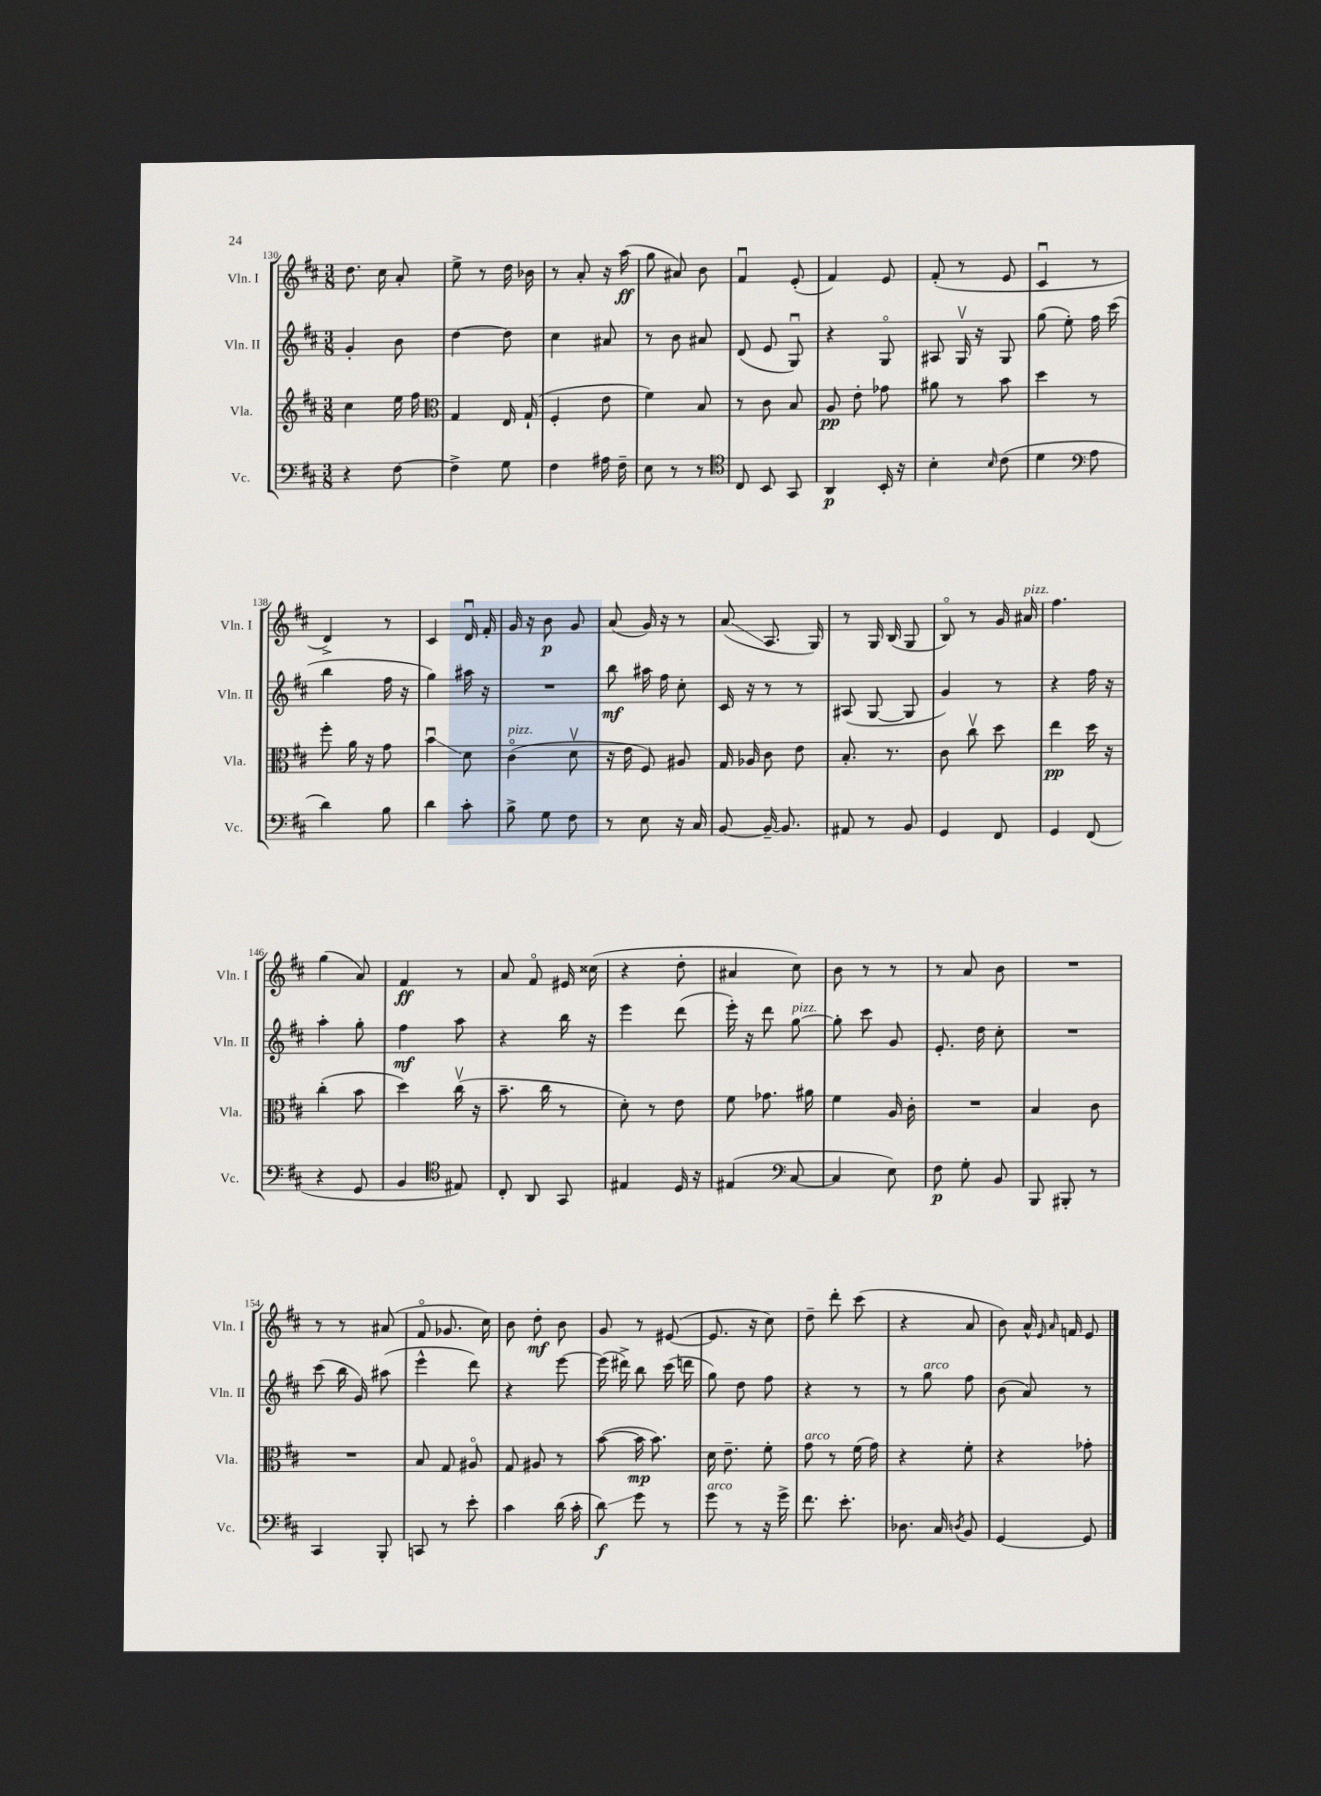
<<
\new StaffGroup <<
\new Staff = "s0" \with { instrumentName = "Vln. I" shortInstrumentName = "Vln. I" } {
    \clef treble \key d \major \numericTimeSignature \time 3/8
    \autoBeamOff d''8. cis''16 a'8-. |
    e''8-> r8 d''16 bes'16 |
    r8 a'8-. r16 a''16\ff( |
    g''8 ais'8) b'8 |
    fis'4\downbow e'8-.( |
    fis'4) e'8 |
    fis'8-.( r8 e'8 |
    cis'4\downbow r8 |
    d'4->) r8 |
    cis'4 d'16\downbow fis'16-. |
    g'16 r16 b'8\p g'8 |
    a'8( g'16) r16 r8 |
    a'8\glissando( a8. g16) |
    r8 g16 b16( g8 |
    b8\flageolet) r8 g'16 ais'16^\markup { \italic "pizz." } |
    fis''4. |
    g''4( a'8) |
    fis'4\ff r8 |
    a'8 fis'8\flageolet eis'16 cisis''16( |
    r4 d''8-. |
    ais'4 cis''8) |
    b'8 r8 r8 |
    r8 a'8 b'8 |
    R4. |
    r8 r8 ais'8( |
    fis'8\flageolet ges'8. cis''16) |
    b'8 d''8-.\mf b'8 |
    g'8 r8 eis'8~( |
    eis'8. r16 cis''8) |
    d''8-- d'''8-. cis'''8( |
    r4 a'8 |
    b'8) a'16-^ \grace { e'16 a'16 } f'16 e'8 \bar "|." |
}
\new Staff = "s1" \with { instrumentName = "Vln. II" shortInstrumentName = "Vln. II" } {
    \clef treble \key d \major \numericTimeSignature \time 3/8
    \autoBeamOff g'4-. b'8 |
    d''4~ d''8 |
    cis''4 ais'8 |
    r8 b'8 ais'8 |
    d'8( e'8 g8\downbow) |
    r4 g8\flageolet |
    ais8 g16\upbow r16 g8 |
    g''8( e''8-.) fis''16 cis'''16( |
    b''4 fis''16 r16 |
    g''4) ais''16 r16 |
    R4. |
    b''8\mf ais''16 fis''16 cis''8-. |
    cis'16 r16 r8 r8 |
    ais8( g8~ g8 |
    g'4) r8 |
    r4 fis''16 r16 |
    a''4-. g''8-. |
    fis''4\mf a''8 |
    r4 b''16 r16 |
    e'''4 d'''8( |
    e'''16-.) r16 d'''8 g''8~^\markup { \italic "pizz." } |
    g''8-. cis'''8 g'8 |
    e'8.-. d''16 cis''8-. |
    R4. |
    cis'''8( b''16 g'16) ais''8( |
    e'''4-^ d'''8) |
    r4 e'''8~ |
    e'''16( dis'''16->) b''8 cis'''16( d'''16 |
    g''8) d''8 fis''8 |
    r4 r8 |
    r8 g''8^\markup { \italic "arco" } fis''8 |
    b'8( a'8) r8 \bar "|." |
}
\new Staff = "s2" \with { instrumentName = "Vla." shortInstrumentName = "Vla." } {
    \clef treble \key d \major \numericTimeSignature \time 3/8
    \autoBeamOff cis''4 e''16 fis''16 |
    \clef alto g4 e16 g16-!( |
    fis4-. e'8 |
    fis'4) b8 |
    r8 cis'8 b8 |
    a8\pp e'8-. ges'8 |
    ais'8 r8 b'8 |
    d''4 r8 |
    fis''8-. a'16 r16 g'8 |
    b'4\downbow\glissando d'8 |
    cis'4\flageolet^\markup { \italic "pizz." }( d'8\upbow |
    r16 e'16 fis8) ais8 |
    g16 aes16 cis'8 e'8 |
    b8.-. r8. |
    cis'8 cis''8\upbow d''8 |
    e''4\pp d''16 r16 |
    cis''4-.( b'8 |
    d''4) cis''16\upbow( r16 |
    b'8.-- cis''16 r8 |
    d'8-.) r8 e'8 |
    fis'8 ges'8. ais'16 |
    fis'4 a16 cis'16-. |
    R4. |
    b4 cis'8 |
    R4. |
    b8 g8 ais8\flageolet |
    g8 ais8 r8 |
    b'8~( b'16\mp b'8.) |
    d'16 e'8.-- fis'8-. |
    g'8^\markup { \italic "arco" } r8 fis'16( g'16) |
    r4 fis'8-. |
    r4 ges'8-. \bar "|." |
}
\new Staff = "s3" \with { instrumentName = "Vc." shortInstrumentName = "Vc." } {
    \clef bass \key d \major \numericTimeSignature \time 3/8
    \autoBeamOff r4 fis8~ |
    fis4-> g8 |
    fis4 ais16 fis16-- |
    e8 r8 r8 |
    \clef tenor cis8 b,8 g,8 |
    a,4\p b,16-. r16 |
    b4-. \grace { b16 } cis'8( |
    d'4 \clef bass a8 |
    d'4) b8 |
    d'4 cis'8-. |
    b8-> g8 fis8 |
    r8 e8 r16 cis16 |
    b,8~ b,16~-- b,8. |
    ais,8 r8 b,8 |
    g,4 fis,8 |
    g,4 fis,8( |
    r4 g,8 |
    b,4 \clef tenor eis8) |
    cis8-. a,8 g,8 |
    eis4 d16 r16 |
    eis4( \clef bass cis8~ |
    cis4 e8) |
    fis8\p g8-. b,8 |
    b,,8 bis,,8-. r8 |
    cis,4 b,,8-. |
    c,8 r8 e'8-. |
    cis'4 d'16( cis'16-. |
    d'8\glissando\f) g'8 r8 |
    g'8^\markup { \italic "arco" } r8 r16 g'16-> |
    fis'8. e'8.-. |
    des8. cis16 \acciaccatura { d8 } b,8 |
    g,4~ g,8 \bar "|." |
}
>>
>>
\layout { \context { \Score currentBarNumber = #130 } }
